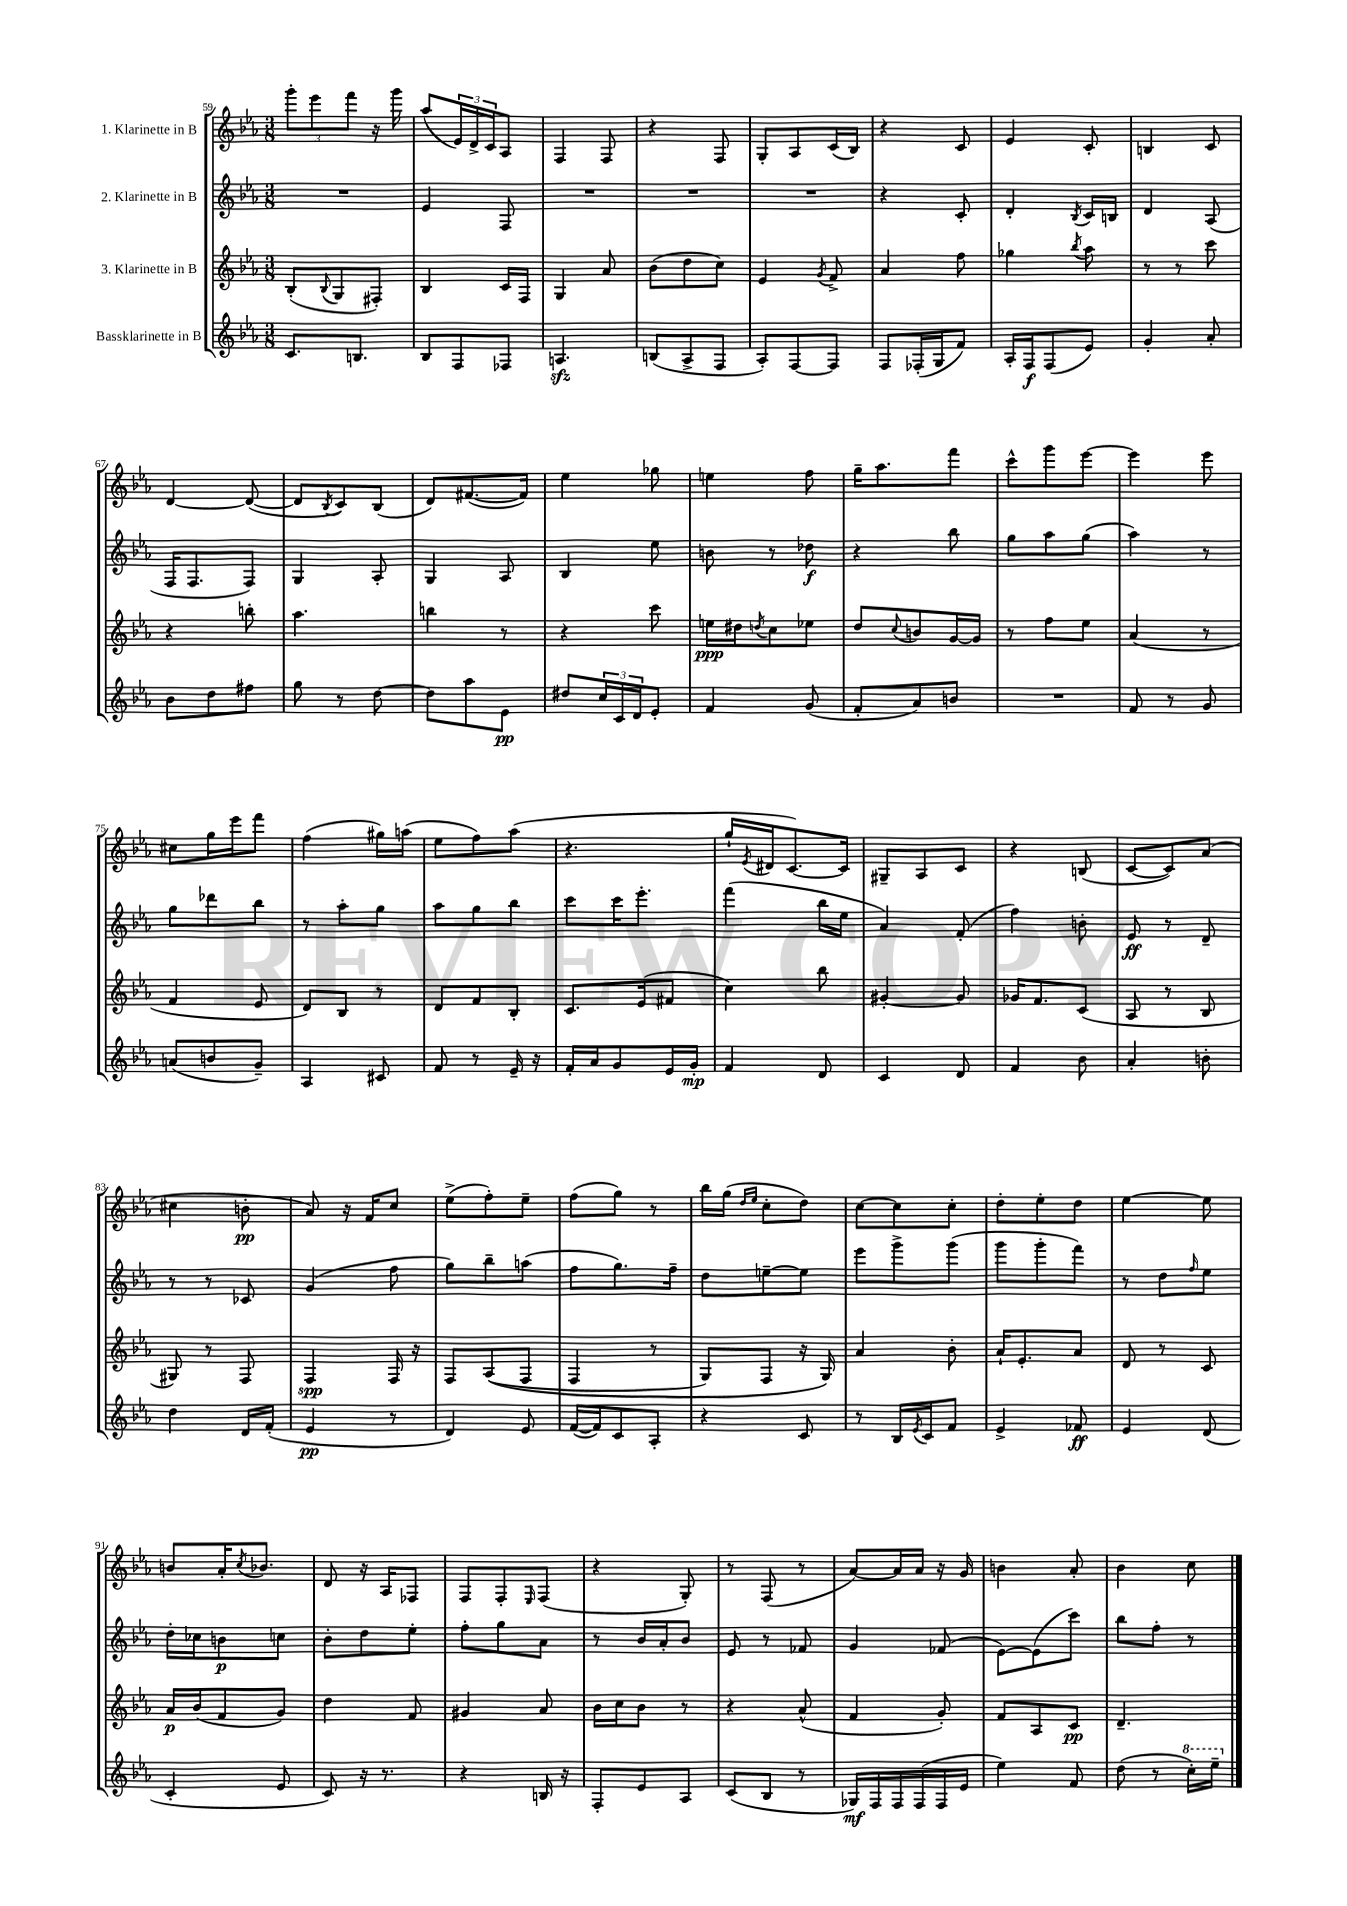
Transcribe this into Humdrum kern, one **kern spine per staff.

**kern	**dynam	**kern	**dynam	**kern	**dynam	**kern	**dynam
*part4	*part4	*part3	*part3	*part2	*part2	*part1	*part1
*staff4	*staff4	*staff3	*staff3	*staff2	*staff2	*staff1	*staff1
*I"Bassklarinette in B	*	*I"3. Klarinette in B	*	*I"2. Klarinette in B	*	*I"1. Klarinette in B	*
*clefG2	*	*clefG2	*	*clefG2	*	*clefG2	*
*k[b-e-a-]	*	*k[b-e-a-]	*	*k[b-e-a-]	*	*k[b-e-a-]	*
*M3/8	*	*M3/8	*	*M3/8	*	*M3/8	*
=59	=59	=59	=59	=59	=59	=59	=59
8.c/L	.	(8B-'/L	.	4.r	.	12ggg'\L	.
.	.	.	.	.	.	12eee-\	.
.	.	8qqB-/	.	.	.	.	.
.	.	8G/	.	.	.	.	.
.	.	.	.	.	.	12fff\J	.
8.Bn/J	.	.	.	.	.	.	.
.	.	8F#X'/J)	.	.	.	16r	.
.	.	.	.	.	.	16ggg\	.
=60	=60	=60	=60	=60	=60	=60	=60
8B-/L	.	4B-/	.	4e-/	.	(8aa-/L	.
8F/	.	.	.	.	.	24e-/L)	.
.	.	.	.	.	.	24d^/	.
.	.	.	.	.	.	24c/J	.
8F-X/J	.	16c/LL	.	8F/	.	8A-/J	.
.	.	16F/JJ	.	.	.	.	.
=61	=61	=61	=61	=61	=61	=61	=61
4.Anzz/	.	4G/	.	4.r	.	4F/	.
.	.	8a-/	.	.	.	8F/	.
=62	=62	=62	=62	=62	=62	=62	=62
(8Bn/L	.	(8b-\L	.	4.r	.	4r	.
8A-^/	.	8dd\	.	.	.	.	.
8F/J	.	8cc\J)	.	.	.	8F/	.
=63	=63	=63	=63	=63	=63	=63	=63
8A-'/L)	.	4e-/	.	4.r	.	8G'/L	.
[8F/	.	.	.	.	.	8A-/	.
.	.	8qg/	.	.	.	.	.
8F/J]	.	8f^/	.	.	.	(16c/L	.
.	.	.	.	.	.	16B-/JJ)	.
=64	=64	=64	=64	=64	=64	=64	=64
8F/L	.	4a-/	.	4r	.	4r	.
(16F-X'/L	.	.	.	.	.	.	.
16G/J	.	.	.	.	.	.	.
8f/J)	.	8ff\	.	8c'/	.	8c/	.
=65	=65	=65	=65	=65	=65	=65	=65
16A-'/LL	.	4gg-X\	.	4d'/	.	4e-/	.
16F/J	f	.	.	.	.	.	.
(8F/	.	.	.	.	.	.	.
.	.	8qbb-/	.	8qB-/	.	.	.
8e-/J)	.	8aa-\	.	16c/LL	.	8c'/	.
.	.	.	.	16Bn/JJ	.	.	.
=66	=66	=66	=66	=66	=66	=66	=66
4g'/	.	8r	.	4d/	.	4Bn/	.
.	.	8r	.	.	.	.	.
8a-'/	.	8ccc\	.	(8A-/	.	8c/	.
!!LO:LB:g=z
=67	=67	=67	=67	=67	=67	=67	=67
8b-\L	.	4r	.	16F/KL	.	[4d/	.
.	.	.	.	8.F/	.	.	.
8dd\	.	.	.	.	.	.	.
8ff#X\J	.	8bbn'\	.	8F/J)	.	(8d/_	.
=68	=68	=68	=68	=68	=68	=68	=68
8gg\	.	4.aa-\	.	4G/	.	8d/L]	.
.	.	.	.	.	.	8qB-/	.
8r	.	.	.	.	.	8c/)	.
[8dd\	.	.	.	8A-'/	.	(8B-/J	.
=69	=69	=69	=69	=69	=69	=69	=69
8dd\L]	.	4bbn\	.	4G/	.	8d/L)	.
8aa-\	.	.	.	.	.	([8.f#X/	.
8e-\J	pp	8r	.	8A-/	.	.	.
.	.	.	.	.	.	16f#/Jk])	.
=70	=70	=70	=70	=70	=70	=70	=70
8dd#X/L	.	4r	.	4B-/	.	4ee-\	.
24cc/L	.	.	.	.	.	.	.
24c/	.	.	.	.	.	.	.
24d/J	.	.	.	.	.	.	.
8e-'/J	.	8ccc\	.	8ee-\	.	8gg-X\	.
=71	=71	=71	=71	=71	=71	=71	=71
4f/	.	16een\LL	ppp	8bn\	.	4een\	.
.	.	16dd#X\J	.	.	.	.	.
.	.	8qddn/	.	.	.	.	.
.	.	8cc\	.	8r	.	.	.
(8g/	.	8ee-X\J	.	8dd-X\	f	8ff\	.
=72	=72	=72	=72	=72	=72	=72	=72
8f'/L	.	8dd/L	.	4r	.	16gg~\KL	.
.	.	.	.	.	.	8.aa-\	.
.	.	8qqcc/	.	.	.	.	.
8a-/)	.	8bn/	.	.	.	.	.
8bn/J	.	[16g/L	.	8bb-\	.	8fff\J	.
.	.	16g/JJ]	.	.	.	.	.
=73	=73	=73	=73	=73	=73	=73	=73
4.r	.	8r	.	8gg\L	.	8ccc^^\L	.
.	.	8ff\L	.	8aa-\	.	8ggg\	.
.	.	8ee-\J	.	(8gg\J	.	[8eee-\J	.
=74	=74	=74	=74	=74	=74	=74	=74
8f/	.	(4a-/	.	4aa-\)	.	4eee-\]	.
8r	.	.	.	.	.	.	.
8g/	.	8r	.	8r	.	8eee-\	.
!!LO:LB:g=z
=75	=75	=75	=75	=75	=75	=75	=75
(8an/L	.	4f/	.	8gg\L	.	8cc#X\L	.
8bn/	.	.	.	8ddd-X\	.	16gg\L	.
.	.	.	.	.	.	16eee-\J	.
8g~/J)	.	8e-/	.	8bb-\J	.	8fff\J	.
=76	=76	=76	=76	=76	=76	=76	=76
4A-/	.	8d/L)	.	8r	.	(4ff\	.
.	.	8B-/J	.	8aa-'\L	.	.	.
8c#X/	.	8r	.	8gg\J	.	16gg#X\LL)	.
.	.	.	.	.	.	(16aan\JJ	.
=77	=77	=77	=77	=77	=77	=77	=77
8f/	.	8d/L	.	8aa-\L	.	8ee-\L	.
8r	.	8f/	.	8gg\	.	8ff\)	.
16e-~/	.	8B-'/J	.	8bb-\J	.	(8aa-\J	.
16r	.	.	.	.	.	.	.
=78	=78	=78	=78	=78	=78	=78	=78
16f'/LL	.	8.c/L	.	8ccc\L	.	4.r	.
16a-/J	.	.	.	.	.	.	.
8g/	.	.	.	16ccc\K	.	.	.
.	.	(16e-/k	.	8.eee-'\J	.	.	.
16e-/L	.	8f#X/J	.	.	.	.	.
16g'/JJ	mp	.	.	.	.	.	.
=79	=79	=79	=79	=79	=79	=79	=79
4f/	.	4cc\)	.	(4fff\	.	16gg`/LL	.
.	.	.	.	.	.	8qe-/	.
.	.	.	.	.	.	16d#X/J	.
.	.	.	.	.	.	[8.c/)	.
8d/	.	8bb-\	.	16bb-\LL	.	.	.
.	.	.	.	16ee-\JJ	.	16c/Jk]	.
=80	=80	=80	=80	=80	=80	=80	=80
4c/	.	[4g#X'/	.	4a-/)	.	8G#X~/L	.
.	.	.	.	.	.	8A-/	.
8d/	.	8g#/]	.	(8f'/	.	8c/J	.
=81	=81	=81	=81	=81	=81	=81	=81
4f/	.	16g-X/KL	.	4ff\)	.	4r	.
.	.	8.f/	.	.	.	.	.
8b-\	.	(8c/J	.	8bn'\	.	(8Bn/	.
=82	=82	=82	=82	=82	=82	=82	=82
4a-'/	.	8A-/	.	8e-/	ff	[8c/L	.
.	.	8r	.	8r	.	8c/])	.
8bn'\	.	8B-/	.	8d~/	.	(8a-/J	.
!!LO:LB:g=z
=83	=83	=83	=83	=83	=83	=83	=83
4dd\	.	8G#X/)	.	8r	.	4cc#X\	.
.	.	8r	.	8r	.	.	.
16d/LL	.	8F/	.	8c-X/	.	8bn'\	pp
(16f'/JJ	.	.	.	.	.	.	.
=84	=84	=84	=84	=84	=84	=84	=84
4e-/	pp	4F/	spp	(4g/	.	8a-/)	.
.	.	.	.	.	.	16r	.
.	.	.	.	.	.	16f/KL	.
8r	.	16F/	.	8ff\	.	8cc/J	.
.	.	16r	.	.	.	.	.
=85	=85	=85	=85	=85	=85	=85	=85
4d/)	.	8F/L	.	8gg\L)	.	(8ee-^\L	.
.	.	((8A-/	.	8bb-~\	.	8ff'\)	.
8e-/	.	8F/J	.	(8aan\J	.	8ee-~\J	.
=86	=86	=86	=86	=86	=86	=86	=86
([16f/LL	.	4F/	.	8ff\L	.	(8ff\L	.
16f/J])	.	.	.	.	.	.	.
8c/	.	.	.	8.gg\)	.	8gg\J)	.
8A-'/J	.	8r	.	.	.	8r	.
.	.	.	.	16ff~\Jk	.	.	.
=87	=87	=87	=87	=87	=87	=87	=87
4r	.	8G/L)	.	8dd\L	.	16bb-\LL	.
.	.	.	.	.	.	(16gg\JJ	.
.	.	.	.	.	.	16qqdd/LL	.
.	.	.	.	.	.	16qqee-/JJ	.
.	.	8F/J	.	[8een~\	.	8cc'\L	.
8c/	.	16r	.	8ee\J]	.	8dd\J)	.
.	.	16G/)	.	.	.	.	.
=88	=88	=88	=88	=88	=88	=88	=88
8r	.	4a-/	.	8eee-\L	.	[8cc\L	.
16B-/LL	.	.	.	8ggg^\	.	8cc\]	.
8qe-/	.	.	.	.	.	.	.
16c/J	.	.	.	.	.	.	.
8f/J	.	8b-'\	.	(8ggg\J	.	8cc'\J	.
=89	=89	=89	=89	=89	=89	=89	=89
4e-^/	.	16a-`/KL	.	8ggg\L	.	8dd'\L	.
.	.	8.e-'/	.	.	.	.	.
.	.	.	.	8ggg'\	.	8ee-'\	.
8f-X/	ff	8a-/J	.	8fff\J)	.	8dd\J	.
=90	=90	=90	=90	=90	=90	=90	=90
4e-/	.	8d/	.	8r	.	[4ee-\	.
.	.	8r	.	8dd\L	.	.	.
.	.	.	.	16qqff/	.	.	.
(8d/	.	8c/	.	8ee-\J	.	8ee-\]	.
!!LO:LB:g=z
=91	=91	=91	=91	=91	=91	=91	=91
4c'/	.	16a-/LL	p	16dd'\LL	.	8bn/L	.
.	.	(16b-/J	.	16cc-X\J	.	.	.
.	.	8f/	.	8bn\	p	16a-'/K	.
.	.	.	.	.	.	8qcc/	.
.	.	.	.	.	.	8.b-X/J	.
8e-/	.	8g/J)	.	8ccn\J	.	.	.
=92	=92	=92	=92	=92	=92	=92	=92
8c/)	.	4dd\	.	8b-'\L	.	8d/	.
16r	.	.	.	8dd\	.	16r	.
8.r	.	.	.	.	.	16A-/KL	.
.	.	8f/	.	8ee-'\J	.	8F-X/J	.
=93	=93	=93	=93	=93	=93	=93	=93
4r	.	4g#X/	.	8ff'\L	.	8F/L	.
.	.	.	.	8gg\	.	8F'/	.
.	.	.	.	.	.	16qqE-/	.
16Bn/	.	8a-/	.	8a-\J	.	(8F/J	.
16r	.	.	.	.	.	.	.
=94	=94	=94	=94	=94	=94	=94	=94
8F'/L	.	16b-\LL	.	8r	.	4r	.
.	.	16cc\J	.	.	.	.	.
8e-/	.	8b-\J	.	16b-/LL	.	.	.
.	.	.	.	16a-'/J	.	.	.
8A-/J	.	8r	.	8b-/J	.	8G'/)	.
=95	=95	=95	=95	=95	=95	=95	=95
(8c/L	.	4r	.	8e-/	.	8r	.
8B-/J	.	.	.	8r	.	(8F/	.
8r	.	(8a-^^/	.	8f-X/	.	8r	.
=96	=96	=96	=96	=96	=96	=96	=96
16G-X/LL)	mf	4f/	.	4g/	.	[8a-/L)	.
16F/	.	.	.	.	.	.	.
16F/	.	.	.	.	.	16a-/L]	.
(16F/	.	.	.	.	.	16a-/JJ	.
16F/	.	8g'/)	.	(8f-X/	.	16r	.
16e-/JJ	.	.	.	.	.	16g/	.
=97	=97	=97	=97	=97	=97	=97	=97
4ee-\)	.	8f/L	.	[8e-\L)	.	4bn\	.
.	.	8A-/	.	(8e-\]	.	.	.
8f/	.	8c/J	pp	8ccc\J)	.	8a-'/	.
=98	=98	=98	=98	=98	=98	=98	=98
(8dd\	.	4.d~/	.	8bb-\L	.	4b-\	.
8r	.	.	.	8ff'\J	.	.	.
*8va	*	*	*	*	*	*	*
16ccc'\LL)	.	.	.	8r	.	8cc\	.
16eee-~\JJ	.	.	.	.	.	.	.
*X8va	*	*	*	*	*	*	*
==	==	==	==	==	==	==	==
*-	*-	*-	*-	*-	*-	*-	*-
